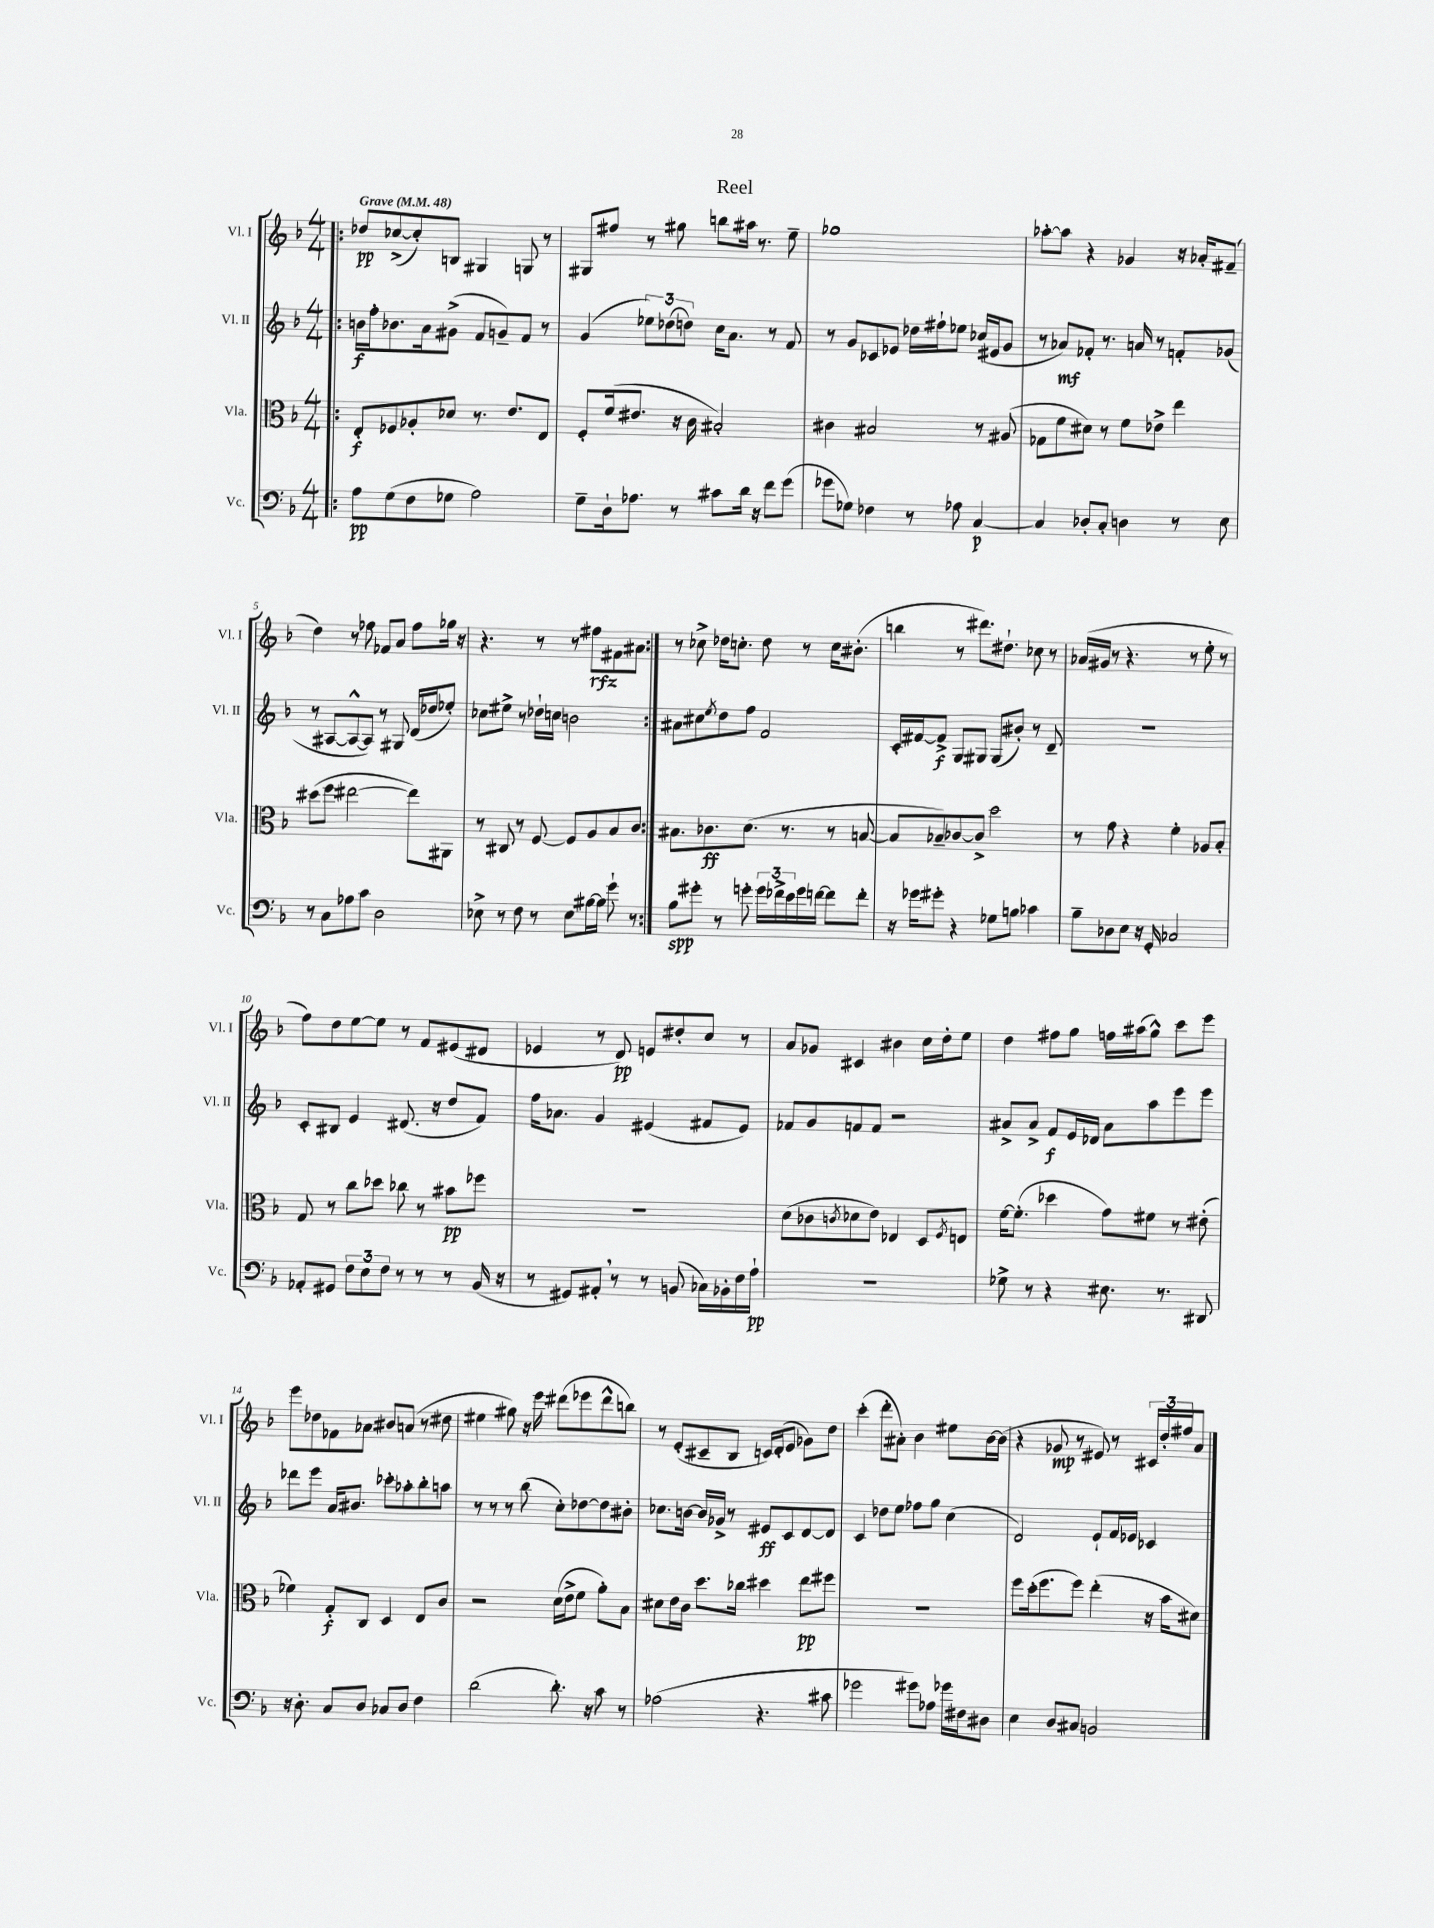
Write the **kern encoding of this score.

**kern	**dynam	**kern	**dynam	**kern	**dynam	**kern	**dynam
*part4	*part4	*part3	*part3	*part2	*part2	*part1	*part1
*staff4	*staff4	*staff3	*staff3	*staff2	*staff2	*staff1	*staff1
*I"Vc.	*	*I"Vla.	*	*I"Vl. II	*	*I"Vl. I	*
*I'Vc.	*	*I'Vla.	*	*I'Vl. II	*	*I'Vl. I	*
*clefF4	*	*clefC3	*	*clefG2	*	*clefG2	*
*k[b-]	*	*k[b-]	*	*k[b-]	*	*k[b-]	*
*M4/4	*	*M4/4	*	*M4/4	*	*M4/4	*
*MM48	*	*MM48	*	*MM48	*	*MM48	*
=1!|:	=1!|:	=1!|:	=1!|:	=1!|:	=1!|:	=1!|:	=1!|:
!	!	!	!	!	!	!LO:TX:a:B:t=Grave	!
8A\L	pp	8E'/L	f	16bn\LL	f	8dd-X/L	pp
.	.	.	.	16ff'\J	.	.	.
(8G\	.	8F-X/	.	8.b-X\	.	([8cc-X^/	.
8F\	.	8A-X'/	.	.	.	8cc-'/])	.
.	.	.	.	16a\k	.	.	.
8G-X\J	.	8d-X/J	.	(8g#X^\J	.	8Bn/J	.
2A\)	.	8.r	.	8f/L	.	4G#X/	.
.	.	.	.	8gn~/)	.	.	.
.	.	8.e/L	.	.	.	.	.
.	.	.	.	8f/J	.	8Gn/	.
.	.	8E/J	.	8r	.	8r	.
=2	=2	=2	=2	=2	=2	=2	=2
8G~\L	.	8F'/L	.	(4g/	.	8G#X/L	.
16D`\k	.	(16f/k	.	.	.	8ff#X/J	.
8.A-X\J	.	8.e#X/J	.	.	.	.	.
.	.	.	.	12ee-X\L)	.	8r	.
.	.	.	.	(12dd-X\	.	.	.
8r	.	16r	.	.	.	8gg#X\	.
.	.	.	.	12ddn\J)	.	.	.
.	.	16c\	.	.	.	.	.
8c#X\L	.	2B#X'/)	.	16cc\KL	.	8bbn\L	.
.	.	.	.	8.a\J	.	.	.
16d\Jk	.	.	.	.	.	16aa#X\Jk	.
16r	.	.	.	.	.	8.r	.
8f\L	.	.	.	8r	.	.	.
(8g\J	.	.	.	8f/	.	8ee~\	.
=3	=3	=3	=3	=3	=3	=3	=3
8g-X\L	.	4c#X\	.	8r	.	1gg-X	.
8G-X\J)	.	.	.	8g/L	.	.	.
4F-X\	.	2B#X/	.	8c-X/	.	.	.
.	.	.	.	8e-X/J	.	.	.
8r	.	.	.	16dd-X\LL	.	.	.
.	.	.	.	16ff#X`\J	.	.	.
8A-X\	.	.	.	8ee-X\J	.	.	.
[4C/	p	8r	.	(16cc-X/LL	.	.	.
.	.	.	.	16e#X/J	.	.	.
.	.	(8A#X/	.	8g/J	.	.	.
=4	=4	=4	=4	=4	=4	=4	=4
4C/]	.	8G-X\L	.	8r	.	[8aa-X'\L	.
.	.	8f\	.	8a-X/L)	mf	8aa-\J]	.
8D-X'/L	.	8d#X\J)	.	8f-X'/J	.	4r	.
8C'/J	.	8r	.	8.r	.	.	.
4Dn\	.	8f\L	.	.	.	4g-X/	.
.	.	.	.	16an/	.	.	.
.	.	8e-X^\J	.	8r	.	.	.
8r	.	4ee\	.	8fn'/L	.	16r	.
.	.	.	.	.	.	16a-X'/KL	.
8E\	.	.	.	(8g-X/J	.	(8f#X~/J	.
!!LO:LB:g=z
=5	=5	=5	=5	=5	=5	=5	=5
8r	.	(8dd#X\L	.	8r	.	4dd\)	.
8C\L	.	8ff\J	.	[8A#X/L	.	.	.
8A-X\	.	[2ee#X\	.	8A#^^/_	.	8r	.
8c\J	.	.	.	8A#/J])	.	8ff-X\	.
2D\	.	.	.	8r	.	8f-X/L	.
.	.	.	.	8G#X/	.	8a/J	.
.	.	8ee#\L])	.	(16d/LL	.	8ff-\L	.
.	.	.	.	16dd-X/J	.	.	.
.	.	8AA#X\J	.	8ee-X'/J)	.	16gg-X\Jk	.
.	.	.	.	.	.	16r	.
=6	=6	=6	=6	=6	=6	=6	=6
8E-X^\	.	8r	.	8cc-X\L	.	4.r	.
8r	.	8C#X/	.	8ee#X^\J	.	.	.
8F\	.	8r	.	8r	.	.	.
8r	.	[8F/	.	16dd-X`\LL	.	8r	.
.	.	.	.	16ccn\JJ	.	.	.
8E-\L	.	8F/L]	.	2bn\	.	8r	.
[16B#X\L	.	8A/	.	.	.	8ff#X\L	rfz
16B#\JJ]	.	.	.	.	.	.	.
8g`\	.	8B-/	.	.	.	8f#X\	.
8r	.	8c/J	.	.	.	8a#X\J	.
=7:|!	=7:|!	=7:|!	=7:|!	=7:|!	=7:|!	=7:|!	=7:|!
8B-\L	spp	8.B#X\L	.	8a#X\L	.	8r	.
8g#X'\J	.	.	.	8cc#X\	.	8cc-X^\	.
.	.	8.c-X\	ff	.	.	.	.
.	.	.	.	8qee/	.	.	.
8r	.	.	.	8dd\	.	16dd-X\KL	.
.	.	.	.	.	.	8.ccn'\J	.
8gn'\	.	(8.d\J	.	8ff\J	.	.	.
24g\LL	.	.	.	2f/	.	8dd-\	.
24f-X^\	.	.	.	.	.	.	.
.	.	8.r	.	.	.	.	.
24e\	.	.	.	.	.	.	.
16g\	.	.	.	.	.	8r	.
[16fn\JJ	.	.	.	.	.	.	.
8f\L]	.	8r	.	.	.	16cc\KL	.
.	.	.	.	.	.	(8.b#X'\J	.
8f'\J	.	[8Bn/	.	.	.	.	.
=8	=8	=8	=8	=8	=8	=8	=8
16r	.	8B/L]	.	16c'/LL	.	4bbn\	.
16g-X\KL	.	.	.	[16f#X/J	.	.	.
8g#X'\J	.	8B-X~/)	.	8f#^/J]	f	.	.
4r	.	[8c-X/	.	8G/L	.	8r	.
.	.	8c-^/J]	.	8G#X/J	.	8.ddd#X\L)	.
8G-X\L	.	2dd\	.	(8G#/L	.	.	.
.	.	.	.	.	.	8.dd#X`\J	.
8Bn\J	.	.	.	8b#X'/J)	.	.	.
4c-X\	.	.	.	8r	.	8cc-X\	.
.	.	.	.	8d~/	.	8r	.
=9	=9	=9	=9	=9	=9	=9	=9
8B-~\L	.	8r	.	1r	.	(16a-X/LL	.
.	.	.	.	.	.	16g#X/JJ	.
8D-X\	.	8g\	.	.	.	8r	.
8E\J	.	4r	.	.	.	4.r	.
16r	.	.	.	.	.	.	.
16GG'/	.	.	.	.	.	.	.
2C-X/	.	4f'\	.	.	.	.	.
.	.	.	.	.	.	8r	.
.	.	8A-X/L	.	.	.	8ee'\	.
.	.	8B-'/J	.	.	.	8r	.
!!LO:LB:g=z
=10	=10	=10	=10	=10	=10	=10	=10
8AA-X'/L	.	8G/	.	8c'/L	.	8ff\L)	.
8GG#X/J	.	8r	.	8B#X/J	.	8dd\	.
12F\L	.	8cc\L	.	4e/	.	[8ee\	.
12E\	.	.	.	.	.	.	.
.	.	8dd-X\J	.	.	.	8ee\J]	.
12F\J	.	.	.	.	.	.	.
8r	.	8cc-X\	.	(8.d#X/	.	8r	.
8r	.	8r	.	.	.	8f/L	.
.	.	.	.	16r	.	.	.
8r	.	8b#X\L	pp	8dd/L	.	(8e#X/	.
(16BB-/	.	8ff-X\J	.	8f/J)	.	8d#X/J	.
16r	.	.	.	.	.	.	.
=11	=11	=11	=11	=11	=11	=11	=11
8r	.	1r	.	16ff\KL	.	4e-X/	.
.	.	.	.	8.a-X\J	.	.	.
8GG#X/L)	.	.	.	.	.	.	.
8AA#X',/J	.	.	.	4g/	.	8r	.
8r	.	.	.	.	.	8d/)	pp
8r	.	.	.	(4e#X/	.	8en/L	.
(8BBn/	.	.	.	.	.	8dd#X'/	.
16C-X\LL)	.	.	.	8f#X/L	.	8cc/J	.
16BB-X'\	.	.	.	.	.	.	.
16F\	.	.	.	8e#/J)	.	8r	.
16A`\JJ	pp	.	.	.	.	.	.
=12	=12	=12	=12	=12	=12	=12	=12
1r	.	(8d\L	.	8f-X/L	.	8a/L	.
.	.	8c-X\	.	8g/	.	8g-X/J	.
.	.	8qcn/	.	.	.	.	.
.	.	8d-X\	.	8fn/	.	4c#X/	.
.	.	8e\J)	.	8f/J	.	.	.
.	.	4E-X/	.	2r	.	4b#X\	.
.	.	8D/L	.	.	.	16cc\LL	.
.	.	.	.	.	.	16dd'\J	.
.	.	8qF/	.	.	.	.	.
.	.	8En/J	.	.	.	8ee\J	.
=13	=13	=13	=13	=13	=13	=13	=13
8G-X^\	.	[16f\KL	.	8a#X^/L	.	4dd\	.
.	.	(8.f'\J]	.	.	.	.	.
8r	.	.	.	8a#^/J	.	.	.
4r	.	4dd-X\	.	8f/L	f	8ff#X\L	.
.	.	.	.	16e/L	.	8gg\J	.
.	.	.	.	16d-X/JJ	.	.	.
8.E#X\	.	8g\L)	.	8a#\L	.	16ffn\LL	.
.	.	.	.	.	.	(16aa#X\J	.
.	.	8f#X\J	.	8aa\	.	8gg^^\J)	.
8.r	.	.	.	.	.	.	.
.	.	8r	.	8eee\	.	8ccc\L	.
8DD#X/	.	(8e#X'\	.	8eee\J	.	8eee\J	.
!!LO:LB:g=z
=14	=14	=14	=14	=14	=14	=14	=14
16r	.	4f-X\)	.	8ddd-X\L	.	8eee\L	.
8.D'\	.	.	.	.	.	.	.
.	.	.	.	8eee\J	.	8dd-X\	.
8C/L	.	8G'/L	f	16a/KL	.	8f-X\	.
.	.	.	.	8.b#X/J	.	.	.
8D/J	.	8C/J	.	.	.	8a-X\J	.
8C-X/L	.	4D/	.	8ccc-X'\L	.	8b#X/L	.
8D/J	.	.	.	8aa-X'\	.	(8an/J	.
4F\	.	8E/L	.	8bb-'\	.	8r	.
.	.	8c/J	.	8aan\J	.	8dd#X\	.
=15	=15	=15	=15	=15	=15	=15	=15
(2d\	.	2r	.	8r	.	4ee#X\	.
.	.	.	.	8r	.	.	.
.	.	.	.	8r	.	8gg#X\)	.
.	.	.	.	(8bb-\	.	16r	.
.	.	.	.	.	.	16eee\	.
8.d'\)	.	(16d\LL	.	8cc'\L)	.	(8ddd#X\L	.
.	.	16e^\J	.	.	.	.	.
.	.	8f\J	.	[8dd-X\	.	8eee-X\	.
16r	.	.	.	.	.	.	.
8c\	.	8a'\L)	.	8dd-\]	.	8ddd#^^\	.
8r	.	8B-\J	.	8b#X'\J	.	8bbn\J)	.
=16	=16	=16	=16	=16	=16	=16	=16
(2A-X\	.	8d#X\L	.	8.cc-X\L	.	8r	.
.	.	16e\L	.	.	.	(8e'/L	.
.	.	16c\JJ	.	[16bn\Jk	.	.	.
.	.	8.dd\L	.	16b/LL]	.	8c#X~/	.
.	.	.	.	16g-X^/JJ	.	.	.
.	.	.	.	8r	.	8B-/J	.
.	.	16cc-X\Jk	.	.	.	.	.
4.r	.	4dd#X\	.	8e#X/L	ff	16cn/LL)	.
.	.	.	.	.	.	(16d'/J	.
.	.	.	.	8c/	.	8e/J	.
.	.	8ee\L	pp	[8d/	.	8g-X\L)	.
8c#X\	.	8ff#X\J	.	8d/J]	.	8dd\J	.
=17	=17	=17	=17	=17	=17	=17	=17
2g-X\	.	1r	.	4c/	.	(4ccc'\	.
.	.	.	.	8dd-X\L	.	8ddd'\L	.
.	.	.	.	8ee\J	.	8a#X'\J)	.
8g#X\L)	.	.	.	8ff-X\L	.	4b-\	.
8A-X\J	.	.	.	8gg\J	.	.	.
16g-X\LL	.	.	.	(4cc\	.	8ee#X\L	.
16F#X\J	.	.	.	.	.	.	.
8D#X\J	.	.	.	.	.	[16b-\L	.
.	.	.	.	.	.	(16b-\JJ]	.
=18	=18	=18	=18	=18	=18	=18	=18
4E\	.	8ff\L	.	2d/)	.	4r	.
.	.	(16dd'\k	.	.	.	.	.
.	.	8.ff\	.	.	.	.	.
8D/L	.	.	.	.	.	8g-X/	mp
8C#X/J	.	8ff\J)	.	.	.	8r	.
2BBn/	.	(4ee'\	.	8e`/L	.	8e#X/)	.
.	.	.	.	16f/L	.	8r	.
.	.	.	.	16e-X/JJ	.	.	.
.	.	16r	.	4c-X/	.	24c#X/LL	.
.	.	.	.	.	.	24dd'/	.
.	.	16b-\KL	.	.	.	.	.
.	.	.	.	.	.	24ff#X/J	.
.	.	8d#X\J)	.	.	.	8a/J	.
==	==	==	==	==	==	==	==
*-	*-	*-	*-	*-	*-	*-	*-
